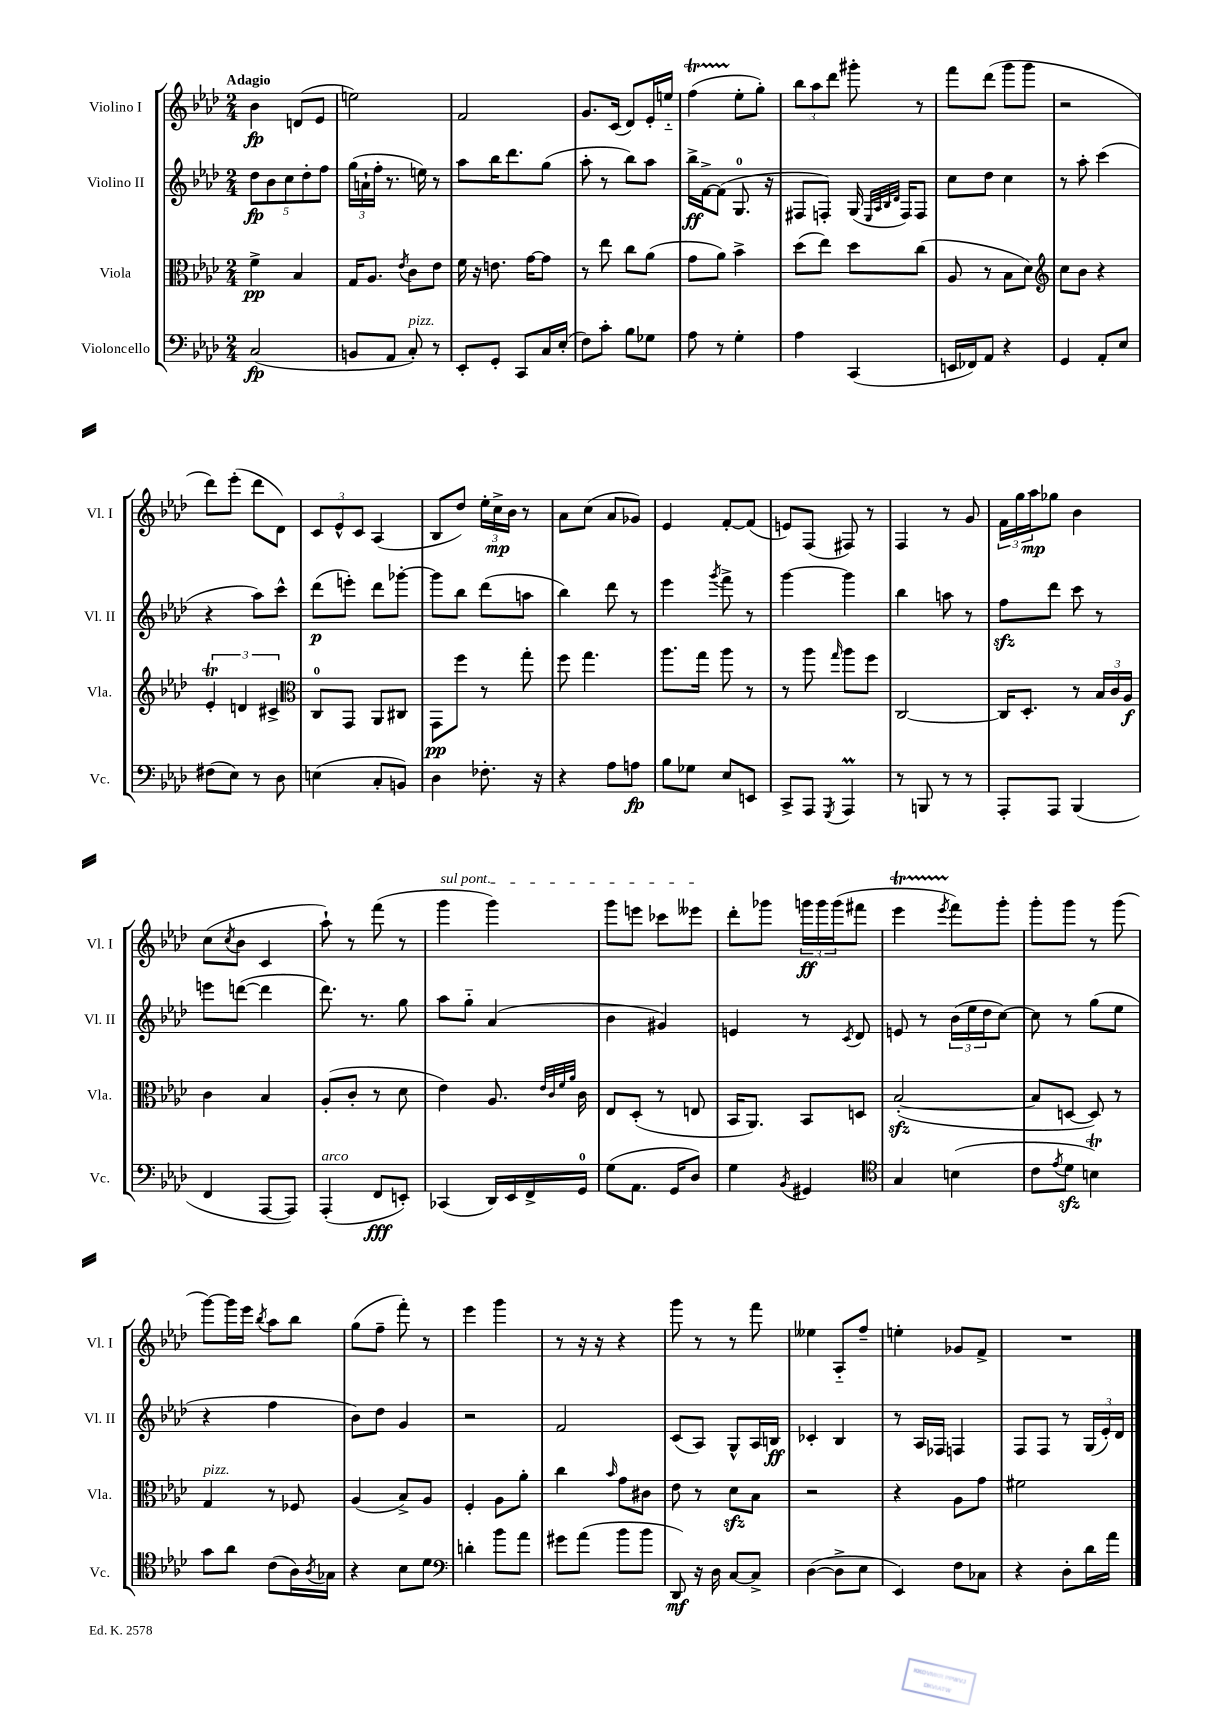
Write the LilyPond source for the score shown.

<<
\new StaffGroup <<
\new Staff = "s0" \with { instrumentName = "Violino I" shortInstrumentName = "Vl. I" } {
    \clef treble \key aes \major \numericTimeSignature \time 2/4 \tempo "Adagio"
    bes'4\fp d'8( ees'8 |
    e''2) |
    f'2 |
    g'8. c'16( des'8) ees'16-. e''16-_ |
    f''4\startTrillSpan( ees''8-.\stopTrillSpan g''8-.) |
    \tuplet 3/2 { bes''8 aes''8 des'''8 } gis'''8-. r8 |
    f'''8 des'''8( g'''8 g'''8 |
    r2 |
    des'''8) ees'''8-.( des'''8 des'8) |
    \tuplet 3/2 { c'8 ees'8-^ c'8 } aes4( |
    bes8 des''8) \tuplet 3/2 { ees''16-. c''16->\mp bes'16 } r8 |
    aes'8 c''8( aes'8 ges'8) |
    ees'4 f'8~-. f'8( |
    e'8) f8( fis8) r8 |
    f4 r8 g'8 |
    \tuplet 3/2 { f'16 g''16 aes''16\mp } ges''8 bes'4 |
    c''8( \acciaccatura { c''8 } bes'8 c'4 |
    aes''8-!) r8 f'''8( r8 |
    \once \override TextSpanner.bound-details.left.text = \markup { \italic "sul pont." } g'''4\startTextSpan g'''4) |
    g'''8 e'''8 ces'''8 eeses'''8\stopTextSpan |
    des'''8-. ges'''8 \tuplet 3/2 { g'''16\ff g'''16 g'''16( } fis'''8 |
    ees'''4\startTrillSpan \acciaccatura { ees'''8 } f'''8\stopTrillSpan) g'''8-. |
    g'''8-. g'''8 r8 g'''8( |
    g'''8~) g'''16 ees'''16 \acciaccatura { bes''8 } aes''8 bes''8 |
    g''8( f''8-- f'''8-.) r8 |
    ees'''4 g'''4 |
    r8 r16 r16 r4 |
    g'''8 r8 r8 f'''8 |
    eeses''4 aes8-_ f''8-- |
    e''4-. ges'8 f'8-> |
    R2 \bar "|." |
}
\new Staff = "s1" \with { instrumentName = "Violino II" shortInstrumentName = "Vl. II" } {
    \clef treble \key aes \major \numericTimeSignature \time 2/4
    \tuplet 5/4 { des''8\fp bes'8 c''8 des''8-. f''8 } |
    \tuplet 3/2 { g''16( a'16-! f''16-. } r8. e''16) r8 |
    aes''8 bes''16 des'''8. g''8( |
    aes''8-. r8 bes''8) aes''8 |
    bes''16->\ff f'16~-> f'8( g8.-0 r16 |
    fis8 f8-.) g16( \grace { ees32 aes32 bes32 des'32 } f16) f8 |
    c''8 des''8 c''4 |
    r8 aes''8-. c'''4( |
    r4 aes''8) c'''8-^ |
    des'''8\p( e'''8-.) des'''8 ges'''8~-. |
    ges'''8 bes''8 des'''8( a''8 |
    bes''4) des'''8 r8 |
    ees'''4 \acciaccatura { g'''8 } f'''8-> r8 |
    g'''4~ g'''4 |
    bes''4 a''8 r8 |
    f''8\sfz des'''8 c'''8 r8 |
    e'''8 d'''8~( d'''4 |
    des'''8.) r8. g''8 |
    aes''8 g''8-_ aes'4( |
    bes'4 gis'4) |
    e'4 r8 \acciaccatura { c'8 } des'8 |
    e'8 r8 \tuplet 3/2 { bes'16( ees''16 des''16 } c''8~) |
    c''8 r8 g''8( ees''8 |
    r4 f''4 |
    bes'8) des''8 g'4 |
    r2 |
    f'2 |
    c'8( aes8) g8-^ aes16 b16\ff |
    ces'4-. bes4 |
    r8 aes16 fes16 f4 |
    f8 f8 r8 \tuplet 3/2 { g16( ees'16-.) des'16 } \bar "|." |
}
\new Staff = "s2" \with { instrumentName = "Viola" shortInstrumentName = "Vla." } {
    \clef alto \key aes \major \numericTimeSignature \time 2/4
    f'4->\pp bes4 |
    g16 aes8. \acciaccatura { ees'8 } c'8 ees'8 |
    f'16 r16 e'8. g'16~ g'8 |
    r8 ees''8 c''8 aes'8( |
    g'8 aes'8) bes'4-> |
    des''8( ees''8) des''8 c''8( |
    aes8 r8 bes8 des'8) |
    \clef treble c''8 bes'8 r4 |
    \tuplet 3/2 { ees'4-.\trill d'4 cis'4-> } |
    \clef alto c8-0 g,8 aes,8 cis8 |
    g,8\pp f''8 r8 g''8-. |
    f''8 g''4. |
    aes''8. g''16 aes''8 r8 |
    r8 aes''8 \grace { g''16 } aes''8 f''8 |
    c2~ |
    c16 des8.-. r8 \tuplet 3/2 { bes16 c'16 aes16\f } |
    c'4 bes4 |
    aes8-.( c'8-. r8 des'8 |
    ees'4) aes8. \grace { ees'32 c'32 f'32 aes'32 } c'16 |
    ees8 des8-.( r8 e8 |
    bes,16 aes,8.) bes,8 d8 |
    bes2~-.\sfz( |
    bes8 d8~ d8) r8 |
    g4^\markup { \italic "pizz." } r8 fes8 |
    aes4( bes8->) aes8 |
    f4-. aes8 aes'8-. |
    c''4 \grace { bes'16 } g'8 cis'8 |
    ees'8 r8 des'8\sfz bes8 |
    r2 |
    r4 aes8 g'8 |
    fis'2 \bar "|." |
}
\new Staff = "s3" \with { instrumentName = "Violoncello" shortInstrumentName = "Vc." } {
    \clef bass \key aes \major \numericTimeSignature \time 2/4
    c2\fp( |
    b,8 aes,8 c8-.^\markup { \italic "pizz." }) r8 |
    ees,8-. g,8-. c,8 c16 ees16-.( |
    f8) c'8-. bes8 ges8 |
    aes8 r8 g4-. |
    aes4 c,4( |
    e,16 fes,16) aes,8 r4 |
    g,4 aes,8-. ees8 |
    fis8( ees8) r8 des8 |
    e4( c8-. b,8) |
    des4 fes8.-. r16 |
    r4 aes8 a8\fp |
    bes8 ges8 ees8 e,8 |
    c,8-> aes,,8 \acciaccatura { g,,8 } aes,,4\prall |
    r8 b,,8 r8 r8 |
    aes,,8-. aes,,8 bes,,4( |
    f,4 aes,,8~ aes,,8) |
    aes,,4-.^\markup { \italic "arco" }( f,8\fff e,8-.) |
    ces,4( des,16) ees,16 f,16-> g,16-0 |
    g8( aes,8. g,16 des8) |
    g4 \acciaccatura { bes,8 } gis,4 |
    \clef tenor g4 b4( |
    c'8 \acciaccatura { ees'8 } des'8\sfz b4\trill) |
    g'8 aes'8 c'8( aes16) \acciaccatura { aes8 } ges16 |
    r4 bes8 des'8 |
    \clef bass d'4-. bes'8 aes'8 |
    gis'8 aes'8( bes'8 bes'8 |
    des,8\mf) r16 des16 c8~ c8-> |
    des4~( des8-> ees8 |
    ees,4) f8 ces8 |
    r4 des8-. des'16 aes'16 \bar "|." |
}
>>
>>
\layout { \context { \Score \remove "Bar_number_engraver" } }
